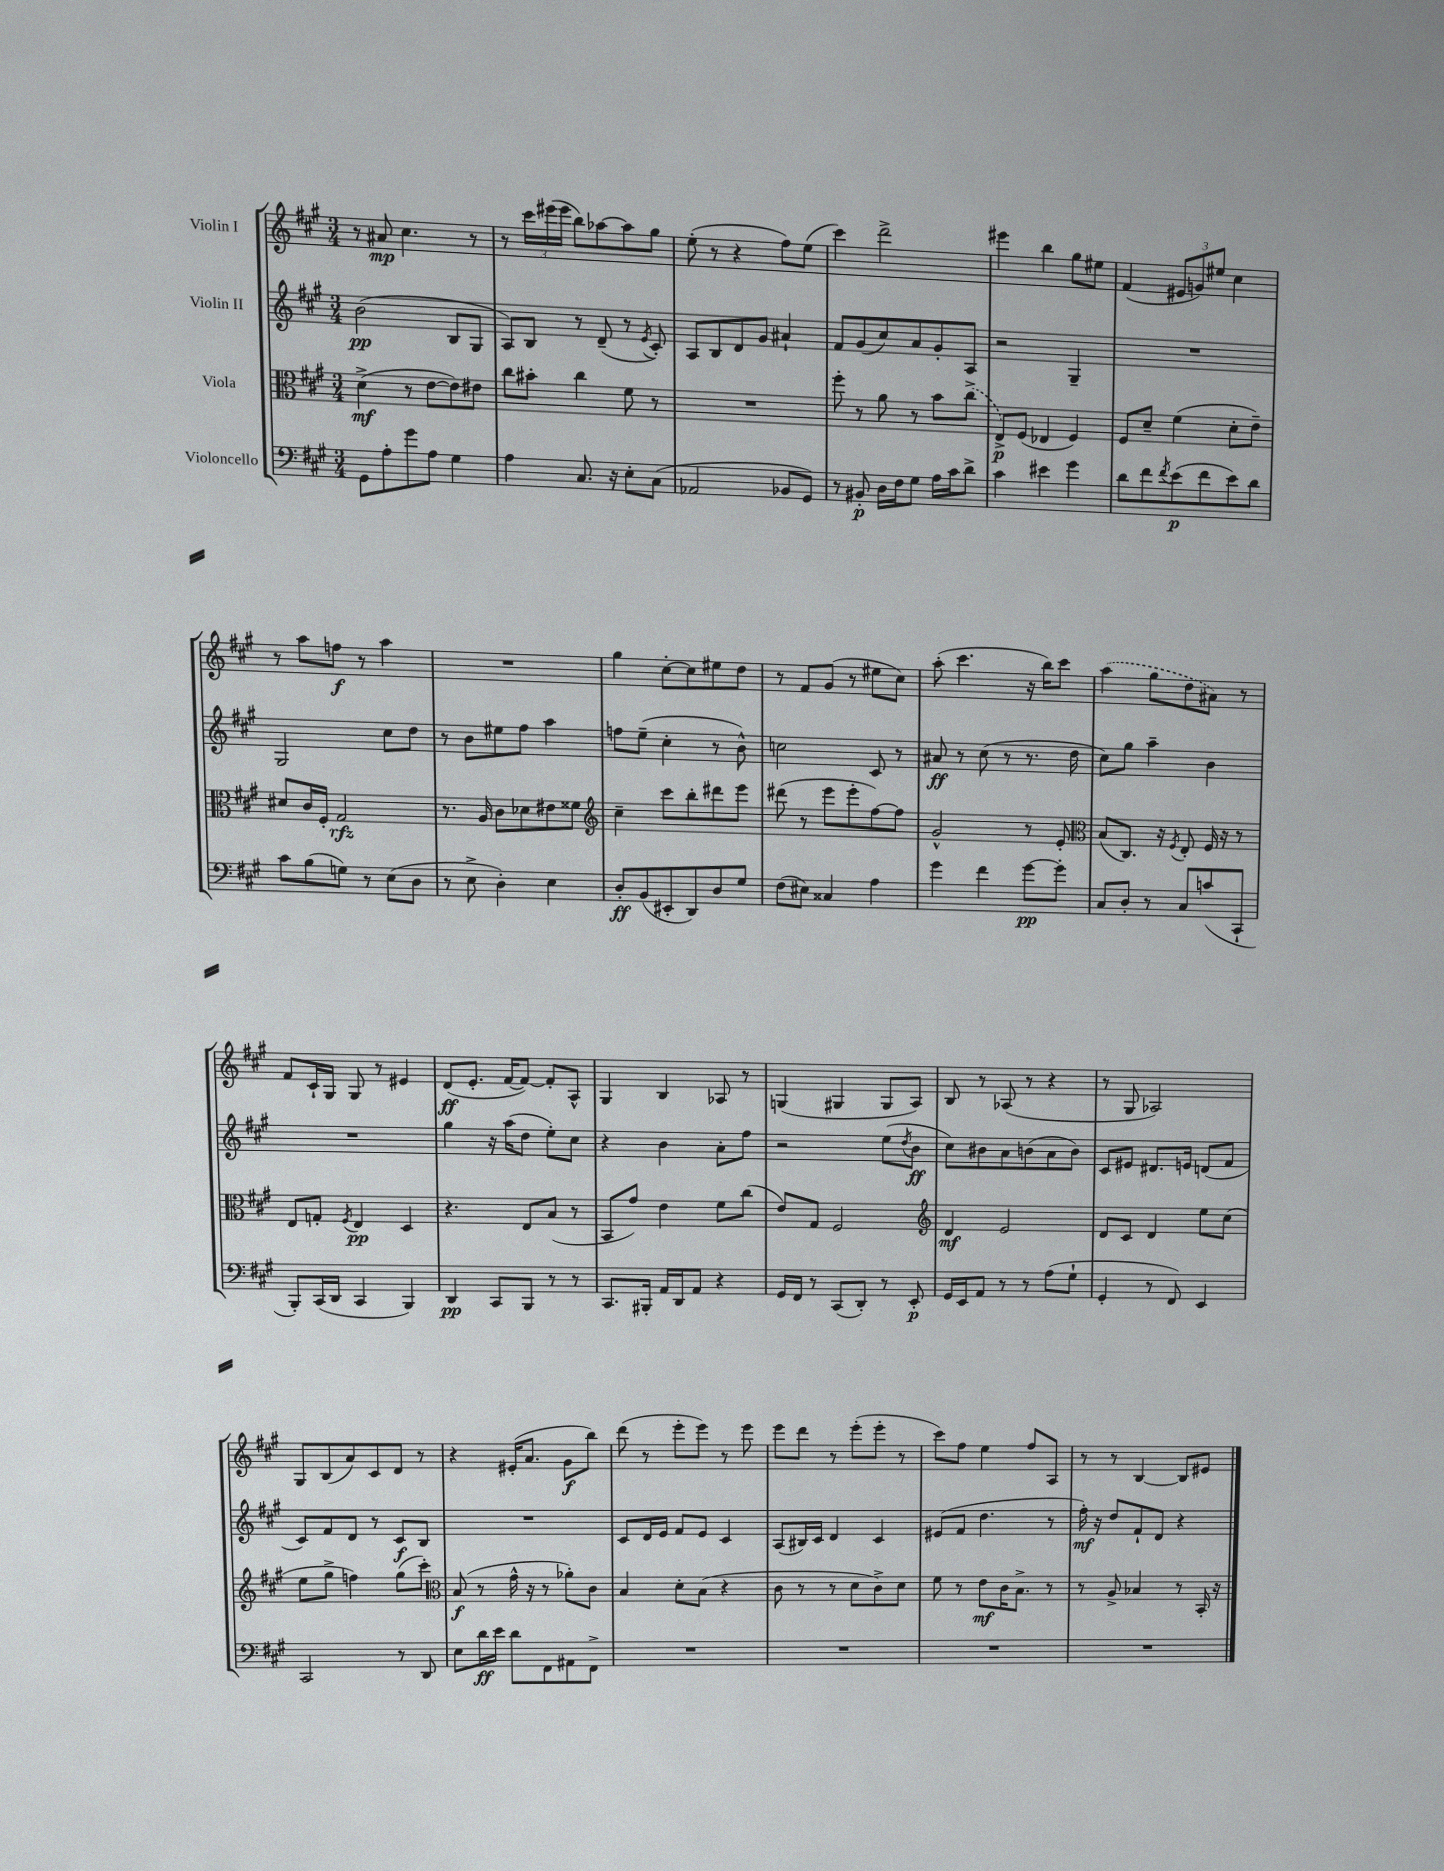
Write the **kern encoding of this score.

**kern	**dynam	**kern	**dynam	**kern	**dynam	**kern	**dynam
*part4	*part4	*part3	*part3	*part2	*part2	*part1	*part1
*staff4	*staff4	*staff3	*staff3	*staff2	*staff2	*staff1	*staff1
*I"Violoncello	*	*I"Viola	*	*I"Violin II	*	*I"Violin I	*
*clefF4	*	*clefC3	*	*clefG2	*	*clefG2	*
*k[f#c#g#]	*	*k[f#c#g#]	*	*k[f#c#g#]	*	*k[f#c#g#]	*
*M3/4	*	*M3/4	*	*M3/4	*	*M3/4	*
=1	=1	=1	=1	=1	=1	=1	=1
8GG#\L	.	(4d^\	mf	(2b\	pp	8r	.
8A'\	.	.	.	.	.	8a#X/	mp
8g#\	.	8r	.	.	.	4.cc#\	.
8A\J	.	[8e\L	.	.	.	.	.
4G#\	.	8e\])	.	8B/L	.	.	.
.	.	8e#X\J	.	8G#/J	.	8r	.
=2	=2	=2	=2	=2	=2	=2	=2
4A\	.	8cc#\L	.	8A/L)	.	8r	.
.	.	8b#X'\J	.	8B/J	.	24ccc#\LL	.
.	.	.	.	.	.	(24eee#X\	.
.	.	.	.	.	.	24eee#\JJ	.
8.C#/	.	4cc#\	.	8r	.	8bb\L)	.
.	.	.	.	(8d~/	.	[8aa-X\	.
16r	.	.	.	.	.	.	.
8E'\L	.	8f#\	.	8r	.	8aa-\]	.
.	.	.	.	8qe/	.	.	.
(8C#\J	.	8r	.	8c#'/)	.	8gg#\J	.
=3	=3	=3	=3	=3	=3	=3	=3
2AA-X/	.	2.r	.	8A/L	.	(8ee'\	.
.	.	.	.	8B/	.	8r	.
.	.	.	.	8d/	.	4r	.
.	.	.	.	8g#/J	.	.	.
8BB-X/L	.	.	.	4a#X`/	.	8ff#\L)	.
8GG#/J)	.	.	.	.	.	(8ee\J	.
=4	=4	=4	=4	=4	=4	=4	=4
8r	.	8ff#'\	.	8f#/L	.	4ccc#\)	.
8BB#X'/	p	8r	.	(8g#/	.	.	.
16D\LL	.	8a\	.	8cc#/)	.	2ddd^\	.
16F#\J	.	.	.	.	.	.	.
8G#\J	.	8r	.	8a/	.	.	.
16A\LL	.	8b\L	.	8g#'/	.	.	.
16c#\J	.	.	.	.	.	.	.
8d^\J	.	(8cc#^\J	.	8A/J	.	.	.
=5	=5	=5	=5	=5	=5	=5	=5
4c#\	.	8E^/L)	p	2r	.	4eee#X\	.
.	.	(8F#/J	.	.	.	.	.
4e#X\	.	4E-X/	.	.	.	4bb\	.
4g#\	.	4F#/)	.	4G#~/	.	8gg#\L	.
.	.	.	.	.	.	8ee#X\J	.
=6	=6	=6	=6	=6	=6	=6	=6
8d\L	.	8F#/L	.	2.r	.	(4f#/	.
8f#\	.	8d~/J	.	.	.	.	.
8qf#/	.	.	.	.	.	.	.
(8e\	p	(4f#\	.	.	.	12e#X/L	.
.	.	.	.	.	.	12gn/)	.
8f#\	.	.	.	.	.	.	.
.	.	.	.	.	.	12ee#X/J	.
8e\)	.	8d'\L	.	.	.	4cc#\	.
8d\J	.	8e~\J)	.	.	.	.	.
!!LO:LB:g=z
=7	=7	=7	=7	=7	=7	=7	=7
8c#\L	.	8d#X/L	.	2G#/	.	8r	.
(8B\	.	16c#/L	.	.	.	8aa\L	.
.	.	16F#'/JJ	.	.	.	.	.
8Gn\J)	.	2G#/	rfz	.	.	8ffn\J	f
8r	.	.	.	.	.	8r	.
(8E\L	.	.	.	8cc#\L	.	4aa\	.
8D\J	.	.	.	8dd\J	.	.	.
=8	=8	=8	=8	=8	=8	=8	=8
8r	.	8.r	.	8r	.	2.r	.
8E^\	.	.	.	8b\L	.	.	.
.	.	16A/	.	.	.	.	.
4D'\)	.	8c#\L	.	8ee#X\	.	.	.
.	.	8d-X\	.	8ff#\J	.	.	.
4E\	.	8e#X\	.	4aa\	.	.	.
.	.	8f##X\J	.	.	.	.	.
=9	=9	=9	=9	=9	=9	=9	=9
*	*	*clefG2	*	*	*	*	*
8D'/L	ff	4cc#~\	.	8ffn\L	.	4gg#\	.
(8BB/	.	.	.	(8ee~\J	.	.	.
8EE#X'/	.	8ccc#\L	.	4cc#'\	.	[8cc#'\L	.
8DD/)	.	8bb'\	.	.	.	8cc#\]	.
8D/	.	8ddd#X\	.	8r	.	8ee#X\	.
8G#/J	.	8eee\J	.	8b^^\)	.	8dd\J	.
=10	=10	=10	=10	=10	=10	=10	=10
(8F#\L	.	(8ddd#X\	.	2ccn\	.	8r	.
8E#X\J)	.	8r	.	.	.	8f#/L	.
4C##X/	.	8eee\L	.	.	.	(8g#/J	.
.	.	8eee'\	.	.	.	8r	.
4A\	.	[8ff#\)	.	8c#/	.	8ee#X\L	.
.	.	8ff#\J]	.	8r	.	8cc#\J)	.
=11	=11	=11	=11	=11	=11	=11	=11
4g#\	.	2g#^^/	.	8a#X/	ff	(8aa'\	.
.	.	.	.	8r	.	4.ccc#\	.
4f#\	.	.	.	(8cc#\	.	.	.
.	.	.	.	8r	.	.	.
[8g#\L	pp	8r	.	8.r	.	16r	.
.	.	.	.	.	.	16bb\KL)	.
8g#'\J]	.	8e'/	.	.	.	8ccc#\J	.
.	.	.	.	16dd\	.	.	.
=12	=12	=12	=12	=12	=12	=12	=12
*	*	*clefC3	*	*	*	*	*
8C#/L	.	(8B/L	.	8cc#\L)	.	(4aa\	.
8D'/J	.	8.C#/J)	.	8gg#\J	.	.	.
8r	.	.	.	4aa~\	.	8gg#\L	.
.	.	16r	.	.	.	.	.
.	.	8qF#/	.	.	.	.	.
8C#/L	.	8E'/	.	.	.	8dd\	.
(8cn/	.	16F#/	.	4b\	.	8a#X\J)	.
.	.	16r	.	.	.	.	.
8CC#`/J	.	8r	.	.	.	8r	.
!!LO:LB:g=z
=13	=13	=13	=13	=13	=13	=13	=13
8BBB'/L)	.	8E/L	.	2.r	.	8f#/L	.
(16CC#/L	.	8Gn'/J	.	.	.	16c#`/L	.
16DD/JJ	.	.	.	.	.	16G#/JJ	.
.	.	8qF#/	.	.	.	.	.
4CC#/	.	4E/	pp	.	.	8G#/	.
.	.	.	.	.	.	8r	.
4BBB/)	.	4D/	.	.	.	4e#X/	.
=14	=14	=14	=14	=14	=14	=14	=14
4DD/	pp	4.r	.	4gg#\	.	(8d/L	ff
.	.	.	.	.	.	8.e'/J	.
8CC#/L	.	.	.	16r	.	.	.
.	.	.	.	(16aa\KL	.	[16f#/KL	.
8BBB/J	.	8E/L	.	8dd\J	.	8f#/J_)	.
8r	.	(8B/J	.	8ee'\L)	.	8f#'/L]	.
8r	.	8r	.	8cc#\J	.	8A^^/J	.
=15	=15	=15	=15	=15	=15	=15	=15
8.CC#/L	.	8BB/L	.	4r	.	4G#/	.
.	.	8g#/J)	.	.	.	.	.
16BBB#X'/Jk	.	.	.	.	.	.	.
16AA/LL	.	4e\	.	4b\	.	4B/	.
16DD/J	.	.	.	.	.	.	.
8AA/J	.	.	.	.	.	.	.
4r	.	8f#\L	.	8a'\L	.	8A-X/	.
.	.	(8cc#\J	.	8ff#\J	.	8r	.
=16	=16	=16	=16	=16	=16	=16	=16
16GG#/LL	.	8e/L)	.	2r	.	(4Gn/	.
16FF#/JJ	.	.	.	.	.	.	.
8r	.	8G#/J	.	.	.	.	.
(8CC#/L	.	2F#/	.	.	.	4G#X/	.
8DD'/J)	.	.	.	.	.	.	.
8r	.	.	.	(8ee\L	.	8G#/L	.
.	.	.	.	8qdd/	.	.	.
8EE'/	p	.	.	8b\J	ff	8A/J)	.
=17	=17	=17	=17	=17	=17	=17	=17
*	*	*clefG2	*	*	*	*	*
16GG#/LL	.	4d/	mf	8cc#\L)	.	8B/	.
16EE/J	.	.	.	.	.	.	.
8AA/J	.	.	.	8b#X\	.	8r	.
8r	.	2e/	.	8a\	.	(8A-X/	.
8r	.	.	.	(8bn\	.	8r	.
(8A\L	.	.	.	8a\	.	4r	.
8G#`\J	.	.	.	8b\J)	.	.	.
=18	=18	=18	=18	=18	=18	=18	=18
4GG#'/	.	8d/L	.	8c#/L	.	8r	.
.	.	8c#/J	.	8e#X/J	.	8G#/	.
8r	.	4d/	.	8.d#X/L	.	2A-X/)	.
8FF#/)	.	.	.	.	.	.	.
.	.	.	.	16en/Jk	.	.	.
4EE/	.	8ee\L	.	(8dn/L	.	.	.
.	.	(8cc#\J	.	8f#/J	.	.	.
!!LO:LB:g=z
=19	=19	=19	=19	=19	=19	=19	=19
2CC#/	.	8ee\L	.	8c#/L)	.	8G#/L	.
.	.	8gg#^\J	.	8f#/	.	(8B/	.
.	.	4ffn\)	.	8d/J	.	8a/)	.
.	.	.	.	8r	.	8c#/	.
8r	.	(8gg#\L	.	8c#/L	f	8d/J	.
8DD/	.	8ccc#'\J)	.	8B/J	.	8r	.
=20	=20	=20	=20	=20	=20	=20	=20
*	*	*clefC3	*	*	*	*	*
8E\L	.	(8B/	f	2.r	.	4r	.
16d\L	ff	8r	.	.	.	.	.
16e\JJ	.	.	.	.	.	.	.
8d\L	.	16g#^^\	.	.	.	(16e#X'/KL	.
.	.	16r	.	.	.	8.a/J	.
8FF#\	.	8r	.	.	.	.	.
8AA#X\	.	8a-X'\L)	.	.	.	8g#\L	f
8FF#^\J	.	8c#\J	.	.	.	8bb\J)	.
=21	=21	=21	=21	=21	=21	=21	=21
2.r	.	4B/	.	8c#/L	.	(8ddd\	.
.	.	.	.	16d/L	.	8r	.
.	.	.	.	16e/JJ	.	.	.
.	.	8d'\L	.	8f#/L	.	8eee'\L	.
.	.	(8B\J	.	8e/J	.	8eee\J)	.
.	.	4r	.	4c#/	.	8r	.
.	.	.	.	.	.	8eee\	.
=22	=22	=22	=22	=22	=22	=22	=22
2.r	.	8c#\	.	(8A/L	.	8eee\L	.
.	.	8r	.	16B#X/L)	.	8ddd\J	.
.	.	.	.	16c#/JJ	.	.	.
.	.	8r	.	4d/	.	8r	.
.	.	8d\L	.	.	.	(8eee'\L	.
.	.	8c#^\)	.	4c#/	.	8eee'\J	.
.	.	8d\J	.	.	.	8r	.
=23	=23	=23	=23	=23	=23	=23	=23
2.r	.	8f#\	.	(8e#X/L	.	8ccc#\L)	.
.	.	8r	.	8f#/J	.	8ff#\J	.
.	.	8e\L	mf	4.dd\	.	4ee\	.
.	.	16c#\K	.	.	.	.	.
.	.	8.B^\J	.	.	.	.	.
.	.	.	.	.	.	8ff#/L	.
.	.	8r	.	8r	.	8A/J	.
=24	=24	=24	=24	=24	=24	=24	=24
2.r	.	8r	.	16ff#'\)	mf	8r	.
.	.	.	.	16r	.	.	.
.	.	8A^/	.	8dd/L	.	8r	.
.	.	4B-X/	.	8f#`/	.	[4B/	.
.	.	.	.	8d/J	.	.	.
.	.	8r	.	4r	.	8B/L]	.
.	.	16BB'/	.	.	.	8e#X/J	.
.	.	16r	.	.	.	.	.
==	==	==	==	==	==	==	==
*-	*-	*-	*-	*-	*-	*-	*-
